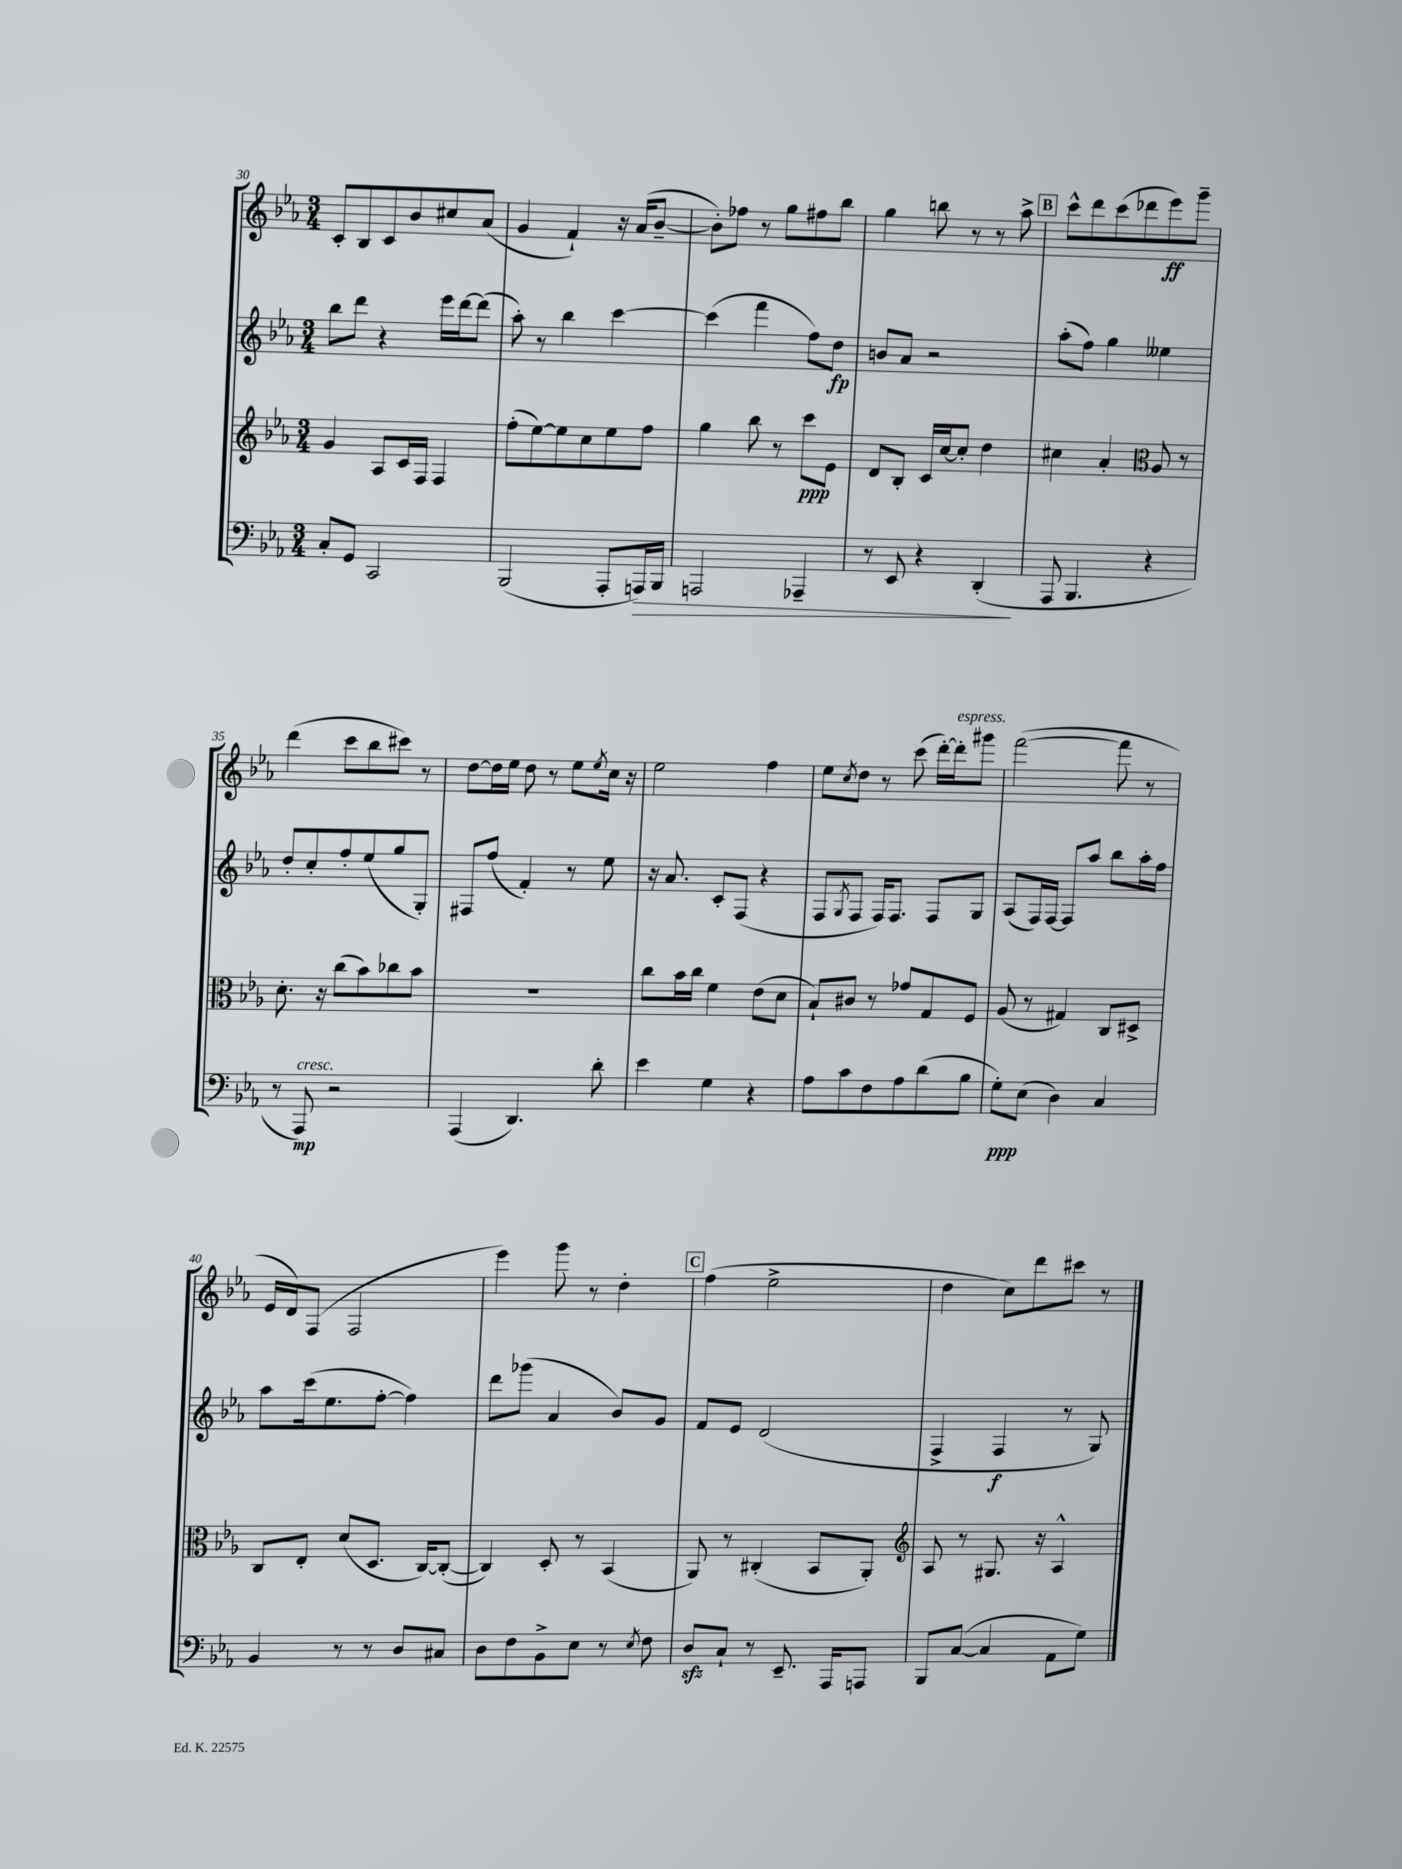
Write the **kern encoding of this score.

**kern	**kern	**kern	**kern
*staff4	*staff3	*staff2	*staff1
*clefF4	*clefG2	*clefG2	*clefG2
*k[b-e-a-]	*k[b-e-a-]	*k[b-e-a-]	*k[b-e-a-]
*M3/4	*M3/4	*M3/4	*M3/4
8C'	4g	8bb-	8c'
8GG	.	8ddd	8B-
2CC	8A-	4r	8c
.	16c	.	8b-
.	16F	.	.
.	4F	16eee-	8cc#
.	.	[16ddd	.
.	.	(8ddd]	(8a-
=	=	=	=
(2BBB-	(8ff'	8aa-')	4g
.	[8ee-)	8r	.
.	8ee-]	4bb-	4f`)
.	8cc	.	.
8AAA-'	8ee-	[4ccc	16r
.	.	.	(16a-
16AAA)	8ff	.	[8b-~
16BBB-	.	.	.
=	=	=	=
2AAA	4gg	(4ccc]	8b-'])
.	.	.	8ff-
.	8bb-	4fff	8r
.	8r	.	8gg
4AAA-~	8ccc	8ff)	8ff#
.	8e-	8dd	8bb-
=	=	=	=
8r	8d	8b	4gg
8EE-	8B-'	8a-	.
4r	16c	2r	8bb
.	[16cc	.	.
.	8cc']	.	8r
(4DD'	4dd	.	8r
.	.	.	8aa-^
=	=	=	=
8AAA-	4cc#	(8aa-'	8ccc^^
4.BBB-	.	8ff)	8ddd
.	4a-'	4gg	(8ccc
.	.	.	8ddd-
*	*clefC3	*	*
4r	8A-	4ee--	8eee-)
.	8r	.	8ggg~
=	=	=	=
8r	8.d'	8dd'	(4ddd
8AAA-)	.	8cc'	.
.	16r	.	.
2r	(8cc	8ff'	8ccc
.	8b-)	(8ee-	8bb-
.	8cc-	8gg	8ccc#)
.	8b-	8G')	8r
=	=	=	=
(4AAA-	2.r	8F#	[8dd
.	.	(8ff	16dd]
.	.	.	16ee-
4.DD)	.	4f')	8dd
.	.	.	8r
.	.	8r	8ee-
.	.	.	8qee-
8d'	.	8ee-	16cc
.	.	.	16r
=	=	=	=
4e-	8cc	16r	2ee-
.	.	8.a-	.
.	16b-	.	.
.	16cc	.	.
4G	4f	8c'	.
.	.	(8F	.
4r	(8e-	4r	4ff
.	8d	.	.
=	=	=	=
8A-	8B-`)	8F	8ee-
.	.	8qG	8qcc
8c	8c#	8F	8dd
8F	8r	16F)	8r
.	.	8.F	.
8A-	8g-	.	(8ccc
(8d	8G	8F	[16ddd')
.	.	.	16ddd']
8B-	8F	8G	8ggg#
=	=	=	=
8G')	(8A-	(8A-	([2fff
(8E-	8r	16F)	.
.	.	[16F	.
4D)	4G#)	8F]	.
.	.	8aa-	.
4C	8C	8bb-	8fff]
.	8D#^	16aa-'	8r
.	.	16ff	.
=	=	=	=
4BB-	8C	8aa-	16e-
.	.	.	16d)
.	8E-'	(16ccc	(8F
.	.	8.ee-	.
8r	(8d	.	2F
8r	8.D	[8ff'	.
8D	.	4ff])	.
.	[16C)	.	.
8C#	(8C'_	.	.
=	=	=	=
8D	4C])	8ddd	4eee-)
8F	.	(8ggg-	.
8BB-^	8D'	4a-	8ggg
8E-	8r	.	8r
8r	(4BB-	8b-)	4dd'
8qE-	.	.	.
8F	.	8g	.
=	=	=	=
8D	8AA-)	8f	(4ff
8C`	8r	8e-	.
8r	(4C#'	(2d	2ee-^
8.EE-~	.	.	.
.	8BB-	.	.
16AAA-	.	.	.
8AAA	8AA-')	.	.
=	=	=	=
*	*clefG2	*	*
8BBB-	8A-	4F^	4dd
([8C	8r	.	.
4C]	8.G#	4F	8cc)
.	.	.	8ddd
.	16r	.	.
8AA-	4A-^^	8r	8ccc#
8G)	.	8G)	8r
==	==	==	==
*-	*-	*-	*-
